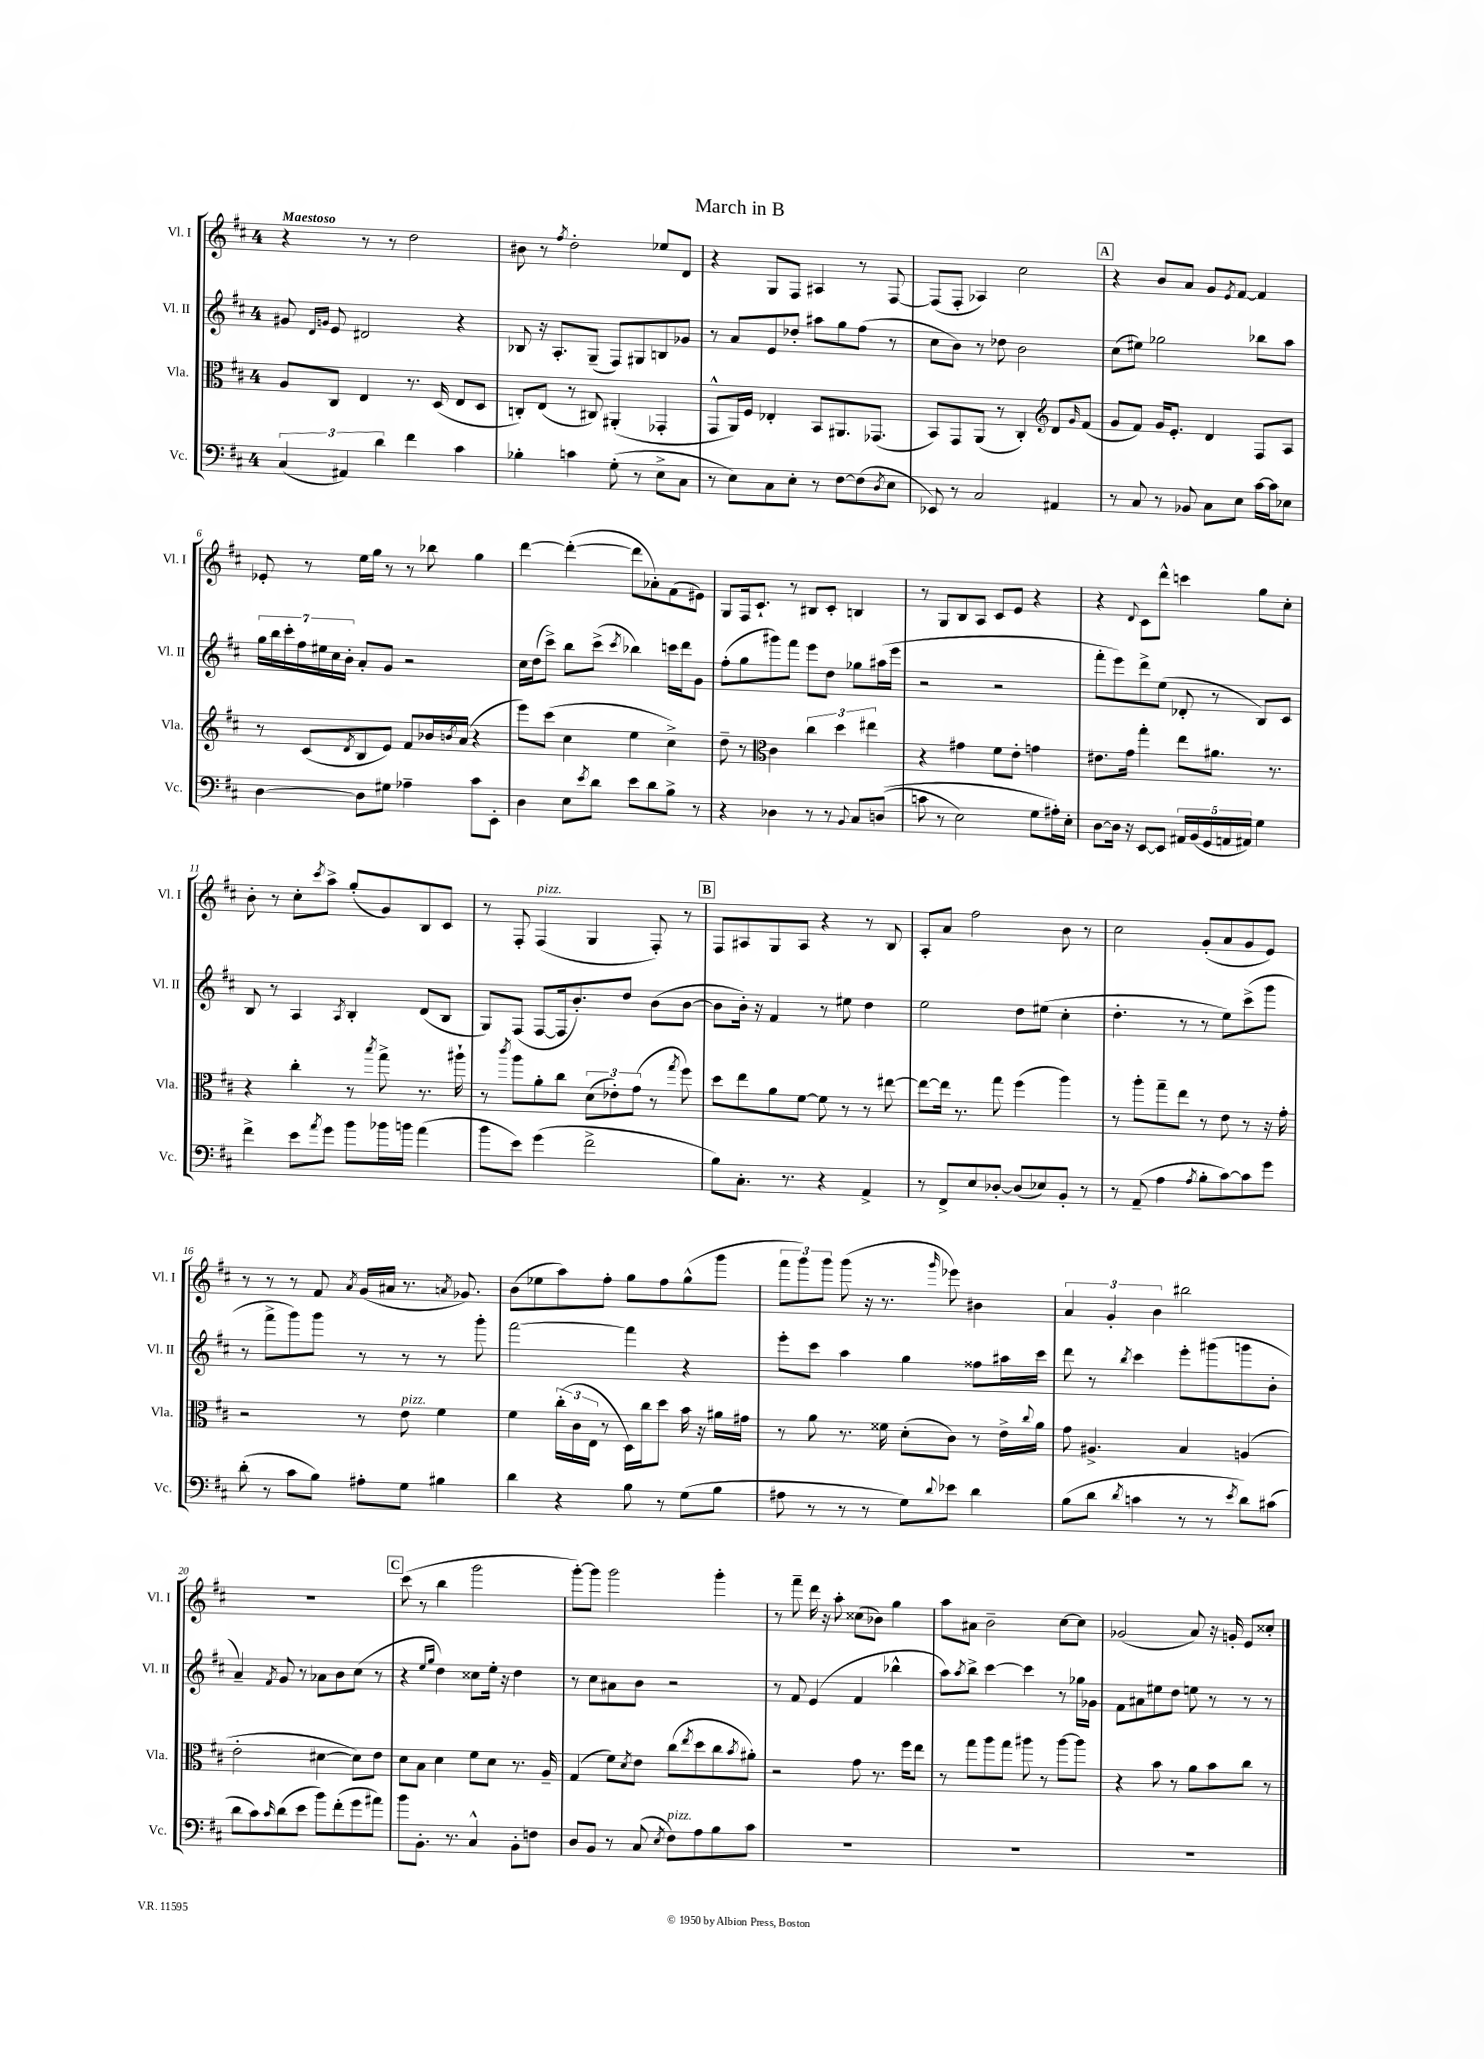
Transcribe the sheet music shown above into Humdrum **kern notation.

**kern	**kern	**kern	**kern
*staff4	*staff3	*staff2	*staff1
*clefF4	*clefC3	*clefG2	*clefG2
*k[f#c#]	*k[f#c#]	*k[f#c#]	*k[f#c#]
*M4/4	*M4/4	*M4/4	*M4/4
(6C#	8A	8g#	4r
.	.	16qqd	.
.	.	16qqg	.
.	8C#	8e	.
6AA#)	.	.	.
.	4E	2d#	8r
6d	.	.	.
.	.	.	8r
4f#	8.r	.	2dd
.	(16D	.	.
4c#	8E	4r	.
.	8D	.	.
=	=	=	=
4B-'	8C')	8B-	8b#
.	(8E	16r	8r
.	.	8.A'	.
.	.	.	8qff#
4c	8r	.	2dd'
.	8C#)	(8G~	.
(8G'	(4AA#'	8F#)	.
8r	.	8G#	.
8E^	4GG-'	8B	8ee-
8C#	.	8g-	8d
=	=	=	=
8r	8GG^^	8r	4r
8E)	16AA)	8a	.
.	16F#	.	.
8C#	4E-'	8e	8G
8E'	.	8dd-'	8F#
8r	8BB	8aa#	4A#
[8F#	8.AA#	8gg	.
(8F#]	.	(8ff#	8r
.	(8.GG-	.	.
8qD	.	.	.
8E	.	8r	[8F#
=	=	=	=
8EE-)	8BB)	8cc#	(8F#]
8r	8GG	8b)	8F#'
2C#	(8AA	8r	4A-)
.	8r	8dd-	.
.	4C#')	2b	2cc#
*	*clefG2	*	*
4AA#	8d	.	.
.	16qqg	.	.
.	(8f#	.	.
=	=	=	=
8r	8g	(8cc#	4r
8C#	8f#)	8ee#)	.
8r	16g	2gg-	8b
.	8.e'	.	.
8BB-	.	.	8a
8C#	4d	.	8g
.	.	.	8qe
8E	.	.	[8f#
[16c#	8F#	8bb-	4f#]
16c#]	.	.	.
8E-	8A	8aa	.
=	=	=	=
[4D	8r	28gg	8e-'
.	.	28bb	.
.	.	28ccc#'	.
.	.	28ff#	.
.	(8c#	.	8r
.	.	28ee#	.
.	.	28cc#	.
.	.	28b'	.
.	8qd	.	.
8D]	8B	8a'	16ee
.	.	.	16gg
8G#	8e)	8g	8r
4A-~	8f#	2r	8r
.	16b-	.	8bb-
.	8qb	.	.
.	(16a	.	.
8c#	4r	.	4gg
8EE'	.	.	.
=	=	=	=
4D	8eee)	16cc#	[4ddd
.	.	(16dd	.
.	(8ccc#	8ccc#^)	.
8E	4cc#	8bb	(4ddd'_
8qe	.	.	.
8d	.	(8ccc#^	.
.	.	8qccc#	.
8e	4ee	4bb-)	8ddd]
8d	.	.	8a-')
8B^	4cc#^)	16ccc	(8f#
.	.	16ddd	.
8r	.	8g	8e#)
=	=	=	=
4r	8dd~	(8ff#'	8G
.	8r	8gg	16F#
.	.	.	8.c#`
*	*clefC3	*	*
4D-	4c#	8ggg#)	.
.	.	8fff#	8r
8r	6cc#	8eee	8B#
8r	.	8dd	8c#'
.	6dd	.	.
8qqBB	.	.	.
8C#	.	8gg-	4B
.	6ee#	.	.
&((8D	.	(16aa#	.
.	.	16eee	.
=	=	=	=
8c	4r	2r	8r
8r	.	.	8G
2E)	4g#	.	8B
.	.	.	8A
.	8f#	2r	8c#
.	8e'	.	8e
8G	4g	.	4r
16A#'&)	.	.	.
16E'	.	.	.
=	=	=	=
[8D	8.e#	8fff#'	4r
16D]	.	8eee)	.
16r	16g	.	.
.	.	.	8qqd
[8EE	4gg'	8ddd^	8c#
8EE]	.	(8ee	8ddd^^
20AA#	8ee	8d-'	4ccc
(20BB	.	.	.
20GG	.	.	.
.	8.a#	8r	.
20AA	.	.	.
20AA#)	.	.	.
4G	.	8B)	8gg
.	8.r	.	.
.	.	8c#	8cc#'
=	=	=	=
4f#^	4r	8B	8b'
.	.	8r	8r
8e	4cc#'	4A	8cc#'
8qa	.	.	8qccc#
8g	.	.	8aa^
.	.	8qA	.
8b	8r	4B'	(8gg'
.	8qbb	.	.
16b-	8gg^	.	8g)
16b	.	.	.
(4a	8.r	(8d	8B
.	.	8B	8c#
.	16aa#`	.	.
=	=	=	=
8b	8r	8G)	8r
.	8qccc#	.	.
8e)	8aa	(8F#	8F#'
(4g	8a'	[8F#	(4F#
.	8cc#	16F#]	.
.	.	8.b')	.
2f#^	(12d	.	4G
.	12e-')	.	.
.	.	8dd	.
.	(12g	.	.
.	8r	(8b	8F#')
.	8qgg	.	.
.	8ff#)	[8b	8r
=	=	=	=
8B)	8dd	8b]	8F#
8.C#'	8ee	16b')	8A#
.	.	16r	.
.	8a	4f#	8G
8.r	.	.	.
.	[8f#	.	8A#
4r	8f#]	8r	4r
.	8r	8ee#	.
4AA^	8r	4dd	8r
.	[8ee#	.	8B
=	=	=	=
8r	8ee#_	2ee	8A'
8FF#^	16ee#]	.	8a
.	8.r	.	.
8E	.	.	2ff#
[8D-'	8gg	.	.
(8D-]	(4ff#	8dd	.
8E-)	.	(8ee#	.
8BB'	4aa)	4cc#'	8b
8r	.	.	8r
=	=	=	=
8r	8r	4.dd'	2cc#
(8AA~	8aa'	.	.
4A	8gg~	.	.
.	8ee	8r	.
8qA	.	.	.
8B'	8r	8r	(8g'
[8c#)	8e	8ee)	8a
8c#]	8r	(8ccc#^	8g
8g	16r	8ggg	8e)
.	16g'	.	.
=	=	=	=
(8d'	2r	8r	8r
8r	.	8fff#^	8r
8c#	.	8ggg)	8r
8B)	.	8ggg	8f#
.	.	.	8qa
8A#'	8r	8r	(16g
.	.	.	16a#
8G	8e	8r	8.r
4B#	4f#	8r	.
.	.	.	8qa
.	.	.	8.g-)
.	.	8ggg'	.
=	=	=	=
4d	4f#	[2fff#	(8b
.	.	.	8ee-
4r	(24cc#'	.	8aa)
.	24c#	.	.
.	24E	.	.
.	8r	.	8ff#'
8B	16D)	4fff#]	8gg
.	16cc#	.	.
8r	8dd	.	8ff#
(8G	16b	4r	(8gg^^
.	16r	.	.
8B	16a#	.	8ggg
.	16g#	.	.
=	=	=	=
8A#	8r	8eee'	12fff#
.	.	.	12ggg)
8r	8a	8ccc#	.
.	.	.	12ggg
8r	8.r	4aa	(8ggg
8r	.	.	16r
.	16f##	.	8.r
8G)	(8d'	4gg	.
8qqd	.	.	16qqggg
8e-	8c#)	.	8eee-)
4d	8r	8ff##	4b#
.	16e^	16aa#	.
.	8qqcc#	.	.
.	16a	16ccc#	.
=	=	=	=
(8B	8g	8ddd	6a
8d	4.A#^	8r	.
.	.	.	6g'
8qd	.	8qbb	.
4c	.	4ccc#	.
.	.	.	6b
8r	4B	8eee'	2bb#
8r	.	(8ggg#	.
8qe	.	.	.
8d)	(4A	8ggg	.
(8c#	.	8b'	.
=	=	=	=
8d	2e'	4a~)	1r
8c#)	.	.	.
16qqc#	.	8qf#	.
(8d	.	8g	.
8e	.	8r	.
8b)	[4d#	8a-	.
(8f#'	.	8b	.
8g	8d#])	(8cc#	.
8a#)	8e	8r	.
=	=	=	=
8b	8d	4r	(8ccc#
8.BB'	8B	.	8r
.	.	16qqee	.
.	.	16qqgg	.
.	4d	4dd)	4bb
8.r	.	.	.
4C#^^	8f#	8cc##	2ggg
.	8d	16ee'	.
.	.	16r	.
8BB'	8.r	4dd	.
8F	.	.	.
.	16A~	.	.
=	=	=	=
8D	(4G	8r	[8ggg')
8BB	.	8cc#	8ggg]
8r	8f#)	8a#	2ggg
.	8qd	.	.
(8C#	8e	8b	.
8qE	.	.	.
8F#)	(8cc#	2r	.
.	8qee	.	.
8A	8dd	.	.
8B	8cc#	.	4ggg'
.	8qb	.	.
8c#	8a#')	.	.
=	=	=	=
1r	2r	8r	8r
.	.	8f#	8fff#~
.	.	(4e	16ddd
.	.	.	16r
.	.	.	8aa'
.	8g	4f#	(8cc##
.	8.r	.	8b-)
.	.	4bb-^^	4gg
.	16ff#	.	.
.	8ee	.	.
=	=	=	=
1r	8r	8aa)	8aa
.	.	8qaa	.
.	8gg	8bb^	8a#
.	8aa	[4ccc#	2b~
.	8gg	.	.
.	8aa#	4ccc#]	.
.	8r	.	.
.	[8aa#	8r	[8cc#
.	8aa#]	16gg-	8cc#]
.	.	16g-	.
=	=	=	=
1r	4r	8f#	(2g-
.	.	8a#	.
.	8b	8ee#	.
.	8r	8dd	.
.	8a	8ee	8a)
.	8b	8r	16r
.	.	.	16g'
.	8cc#	8r	8e
.	8r	8r	8cc##'
==	==	==	==
*-	*-	*-	*-
